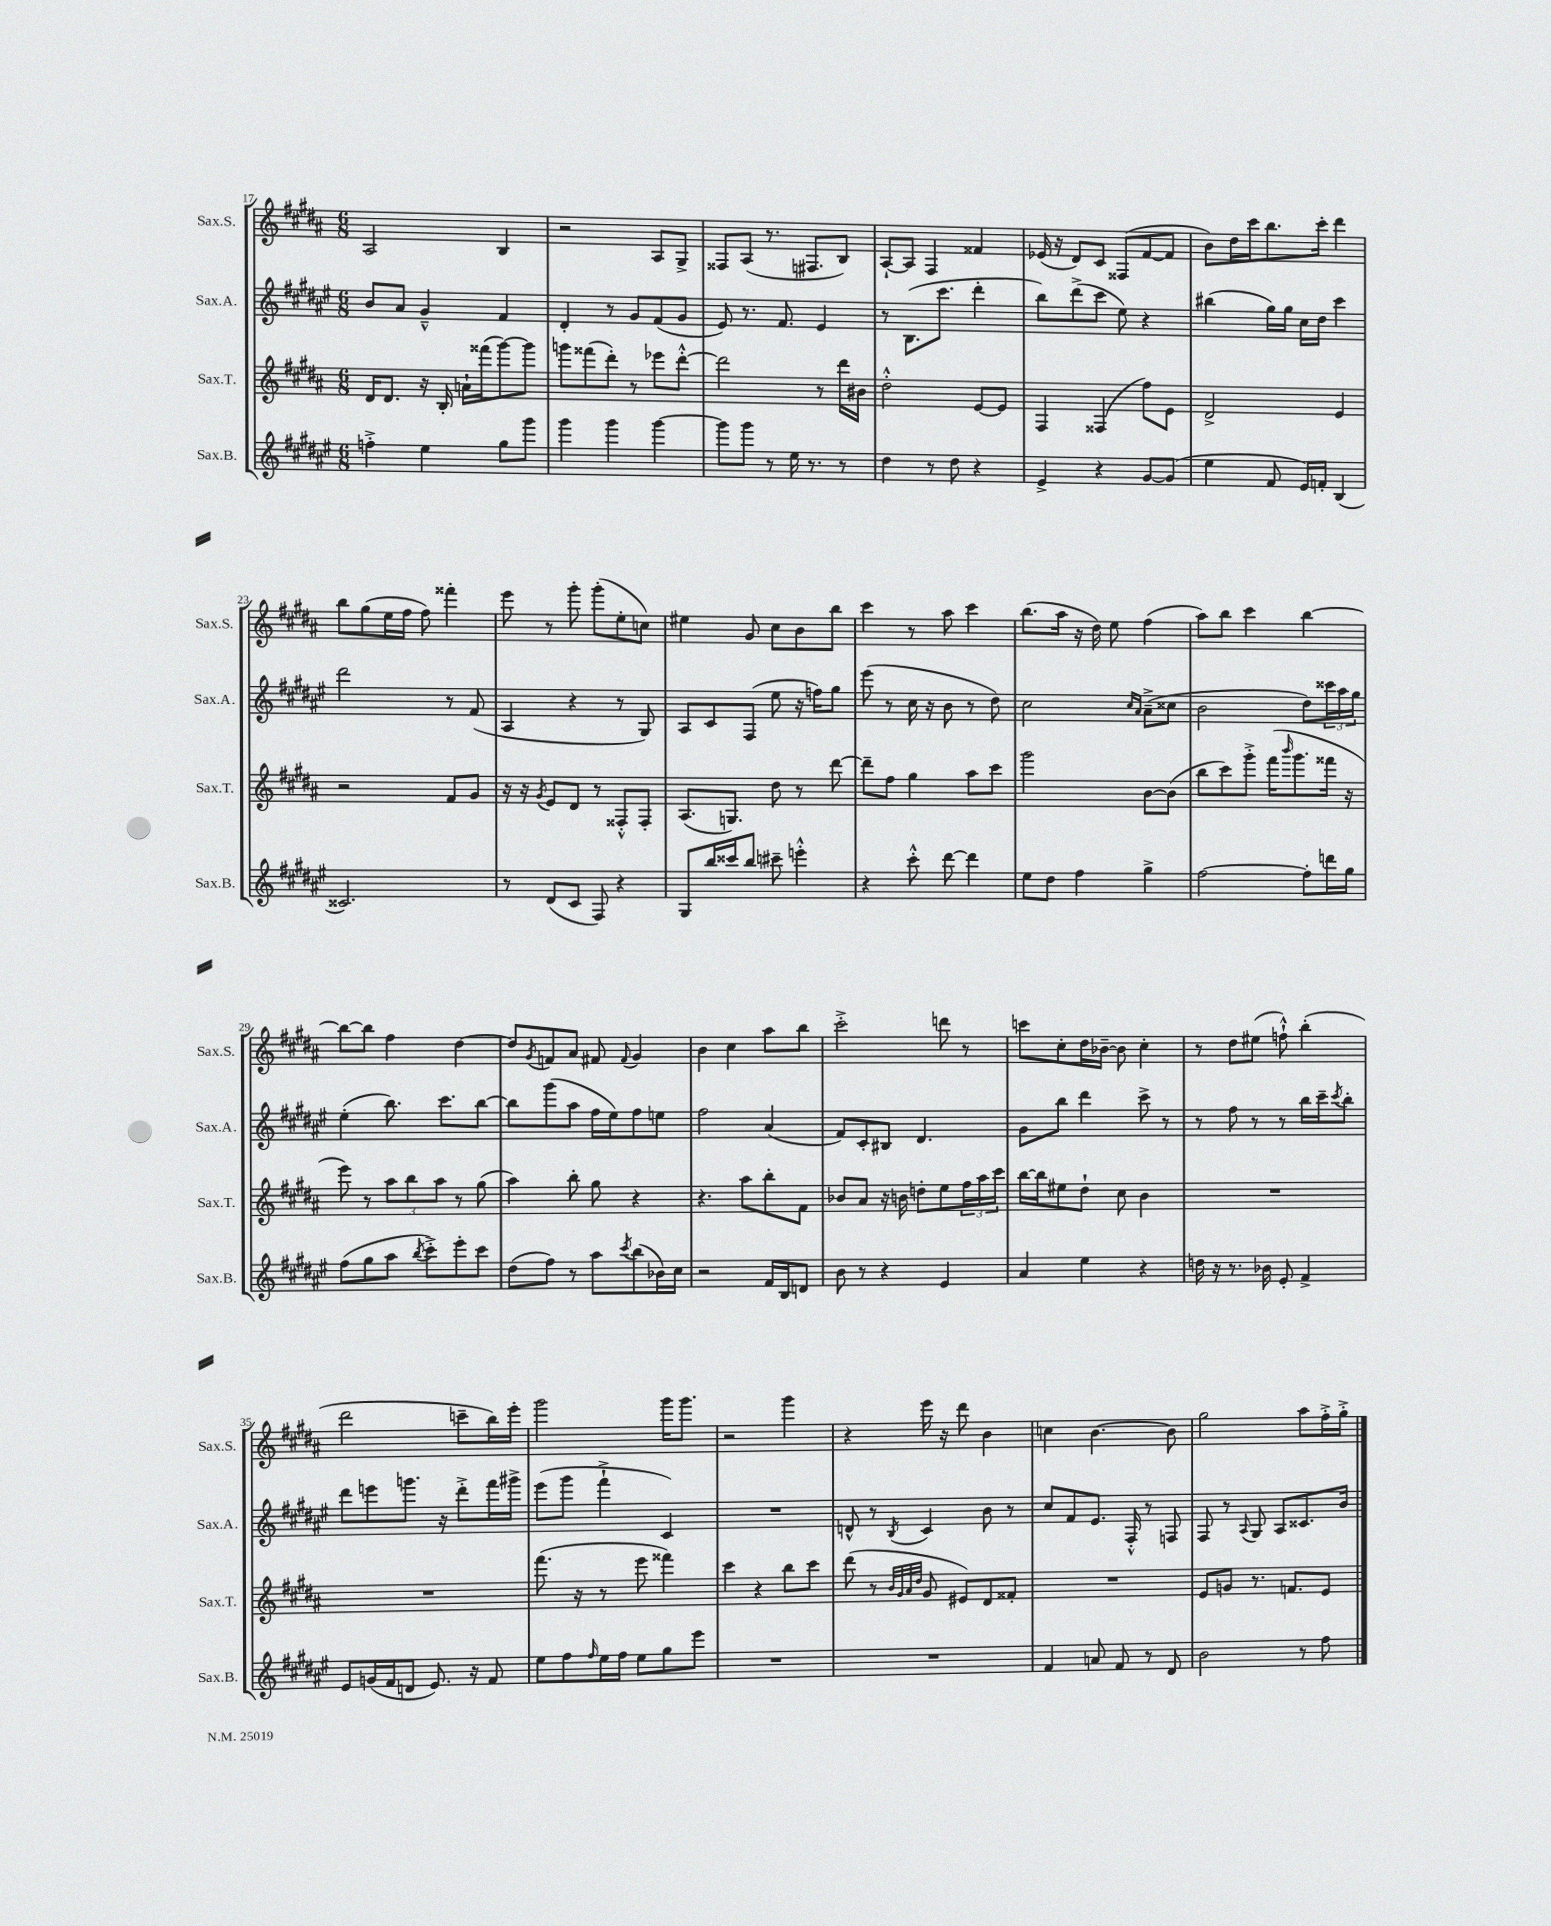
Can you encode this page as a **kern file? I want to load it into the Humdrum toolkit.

**kern	**kern	**kern	**kern
*staff4	*staff3	*staff2	*staff1
*clefG2	*clefG2	*clefG2	*clefG2
*k[f#c#g#d#a#e#]	*k[f#c#g#d#a#]	*k[f#c#g#d#a#e#]	*k[f#c#g#d#a#]
*M6/8	*M6/8	*M6/8	*M6/8
4ff'^\	16d#/LK	8b/L	2A#/
.	8.d#/J	.	.
.	.	8a#/J	.
4ee#\	16r	4g#~^^/	.
.	16B'/	.	.
.	16a`\LL	.	.
.	(16fff##\J	.	.
8gg#\L	[8ggg#\)	4f#/	4B/
8ggg#\J	8ggg#\]J	.	.
=	=	=	=
4ggg#\	8ggg\L	4d#'/	2r
.	(8fff##\	.	.
4ggg#\	8ddd#'\J)	8r	.
.	8r	8g#/L	.
[4ggg#\	8eee-\L	(8f#/	8A#/L
.	[8ddd#'^^\J	8g#/J	8G#^/J
=	=	=	=
8ggg#\]L	2ddd#\]	8e#/)	8F##/L
8ggg#\J	.	8.r	(8A#/J
8r	.	.	8.r
.	.	8.f#/	.
16ee#\	.	.	.
8.r	.	.	8.F#/L
.	8r	4e#/	.
8r	16ddd#\LL	.	8B/J)
.	16b#\JJ	.	.
=	=	=	=
4dd#\	2dd#'^^\	8r	[8A#`/L
.	.	(8.B\L	8A#/]J
8r	.	.	4F#/
.	.	8.ccc#\J	.
8dd#\	.	.	.
4r	[8e/L	4ddd#'\	4f##/
.	8e/]J	.	.
=	=	=	=
4e#^/	4F#/	8bb\L)	(16e-/
.	.	.	16r
.	.	(8ddd#^\	8d#/L)
4r	(4F##/	8ccc#\J	8c#/J
.	.	8ee#\)	(8F##/L
[8g#/L	8ff#\L)	4r	[8f#/
(8g#/]J	8e\J	.	8f#/]J
=	=	=	=
4ee#\	2d#^/	(4bb#\	8b\L)
.	.	.	16dd#\L
.	.	.	16ccc#\J
8f#/	.	16gg#\LL)	8.bb\
.	.	16gg#\JJ	.
16e#/LL)	.	16cc#\LL	.
16f'/JJ	.	16dd#\JJ	16ccc#'\Jk
(4B/	4e/	4ccc#\	4ddd#\
=	=	=	=
2.c##/)	2r	2ddd#\	8bb\L
.	.	.	(8gg#\
.	.	.	16ee\L
.	.	.	16ff#\JJ
.	.	.	8ff#\)
.	8f#/L	8r	4fff##'\
.	8g#/J	(8f#/	.
=	=	=	=
8r	16r	4A#/	8eee\
.	16r	.	.
.	8qg#/	.	.
(8d#/L	8e/L	.	8r
8c#/J	8d#/J	4r	8ggg#'\
8F#/)	8r	.	(8ggg#'\L
4r	8F##'^^/L	8r	8ee'\
.	8F##'/J	8G#/)	8cc\J)
=	=	=	=
8G#/L	(8.A#/L	8A#/L	4ee#\
16bb/L	.	8c#/	.
16ccc##/J	8.G/J)	.	.
8bb/J	.	(8F#/J	8g#/
8ccc#~\	8dd#\	8ee#\	8cc#\L
4eee'^^\	8r	16r	8b\
.	.	16ff\LK)	.
.	[8ddd#\	8gg#\J	8bb\J
=	=	=	=
4r	8ddd#~\]L	(8eee#\	4ccc#\
.	8ff#\J	8r	.
8ccc#'^^\	4gg#\	16cc#\	8r
.	.	16r	.
[8ddd#\	.	8b\	8aa#\
4ddd#\]	8aa#\L	8r	4ccc#\
.	8ccc#\J	8dd#\)	.
=	=	=	=
8ee#\L	2ggg#\	2cc#\	(8.bb\L
8dd#\J	.	.	.
.	.	.	16aa#\Jk
4ff#\	.	.	16r
.	.	.	16dd#\)
.	.	.	8ee\
.	.	16qqcc#/LL	.
.	.	16qqa#/JJ	.
4gg#^\	[8b\L	(8a#~^\L	(4ff#\
.	(8b\]J	8cc##\J	.
=	=	=	=
[2ff#\	8bb\L	2b\	8aa#\L)
.	8ccc#\)	.	8bb\J
.	8ggg#'^\J	.	4ccc#\
.	(16fff#\LK	.	.
.	16qqbbb/	.	.
.	8.ggg#\	.	.
8ff#'\]L	.	8dd#\L)	[4bb\
16ddd\L	16fff##\Jk	24ccc##\L	.
.	.	24aa#\	.
16gg#\JJ	16r	.	.
.	.	24gg#\JJ	.
=	=	=	=
(8ff#\L	8eee\)	(4ee#'\	8bb\_L
8gg#\	8r	.	8bb\]J
8aa#\J	12aa#\L	8.bb\)	4ff#\
.	12bb\	.	.
8qbb/	.	.	.
8ccc#'^\L)	.	.	.
.	12aa#\J	.	.
.	.	8.ccc#\L	.
8eee#'\	8r	.	[4dd#\
8ccc#\J	(8gg#\	[8bb\J	.
=	=	=	=
(8dd#\L	4aa#\)	8bb\]L	8dd#/]L
.	.	.	8qg#/
8ff#\J)	.	(8ggg#\	8f/
8r	8bb'\	8aa#\J	8a#/J
8aa#\L	8gg#\	16ff#\LL	8f#/
.	.	16ee#\J)	.
8qccc#/	.	.	8qqf#/
(8bb\	4r	8ff#\	4g#/
16b-\L)	.	8ee\J	.
16cc#\JJ	.	.	.
=	=	=	=
2r	4.r	2ff#\	4b\
.	.	.	4cc#\
.	8aa#\L	.	.
16f#/LL	8bb'\	(4a#/	8aa#\L
16B/J	.	.	.
8d/J	8f#\J	.	8bb\J
=	=	=	=
8b\	8b-/L	8f#/L)	2ccc#'^\
8r	8a#/J	8c#'/	.
4r	16r	8B#/J	.
.	16b\	.	.
.	8dd'\L	4.d#/	.
4e#/	8ee\	.	8ddd\
.	24ff#\L	.	8r
.	24aa#\	.	.
.	24ccc#\JJ	.	.
=	=	=	=
4a#/	[16bb\LL	8g#\L	8ccc\L
.	16bb\]J	.	.
.	8ee#\	8bb\J	8cc#'\
4ee#\	8dd#`\J	4ddd#\	16dd#\L
.	.	.	[16b-~\JJ
.	8cc#\	.	8b-\]
4r	4b\	8ccc#^\	4cc#'\
.	.	8r	.
=	=	=	=
16dd\	2.r	8r	8r
16r	.	.	.
8.r	.	8ff#\	8dd#\L
.	.	8r	(8ee#\J
16b-\	.	.	.
8e#'/	.	8r	8ff`^^\)
4f#^/	.	16bb\LL	(4bb'\
.	.	16ccc#~\J	.
.	.	8qccc#/	.
.	.	8bb'\J	.
=	=	=	=
8e#/L	2.r	8ddd#\L	2ddd#\
(16g/L	.	8eee\	.
16f#/J	.	.	.
8d/J	.	8.ggg\J	.
8.e#/)	.	.	.
.	.	16r	.
.	.	8ddd#'^\L	8ccc~\L
16r	.	.	.
8f#/	.	16fff#\L	16bb\L)
.	.	16ggg#^\JJ	16eee'\JJ
=	=	=	=
8ee#\L	(8.fff#\	(8eee#\L	2ggg#\
8ff#\	.	8ggg#\J	.
.	16r	.	.
16qqff#/	.	.	.
16ee#\L	8r	4fff#`^\	.
16ff#\JJ	.	.	.
8ee#\L	8eee\	.	.
8gg#\	4fff##\)	4c#/)	16ggg#\LK
.	.	.	8.ggg#\J
8eee#\J	.	.	.
=	=	=	=
2.r	4ccc#\	2.r	2r
.	4r	.	.
.	8bb\L	.	4ggg#\
.	8ccc#\J	.	.
=	=	=	=
2.r	(8ddd#\	8d^^/	4r
.	8r	8r	.
.	32qqb/LLL	.	.
.	32qqg#/	.	.
.	32qqa#/	.	.
.	32qqdd#/JJJ	8qB/	.
.	8g#/	4c#/	16eee\
.	.	.	16r
.	8e#/L)	.	8ddd#\
.	8d#/	8b\	4b\
.	8f##'/J	8r	.
=	=	=	=
4f#/	2.r	8cc#/L	4cc\
.	.	8f#/	.
8a/	.	8.e#/J	[4.b\
8f#/	.	.	.
.	.	16F#'^^/	.
8r	.	8r	.
8d#/	.	8F/	8b\]
=	=	=	=
2b\	8e/L	8F#/	2gg#\
.	8g/J	8r	.
.	.	8qqA#/	.
.	8.r	8G#/	.
.	.	8A#/L	.
.	8.f/L	.	.
8r	.	8.c##/	8aa#\L
8ff#\	8e/J	.	16ff#'^\L
.	.	16b/Jk	16gg#'^\JJ
==	==	==	==
*-	*-	*-	*-
